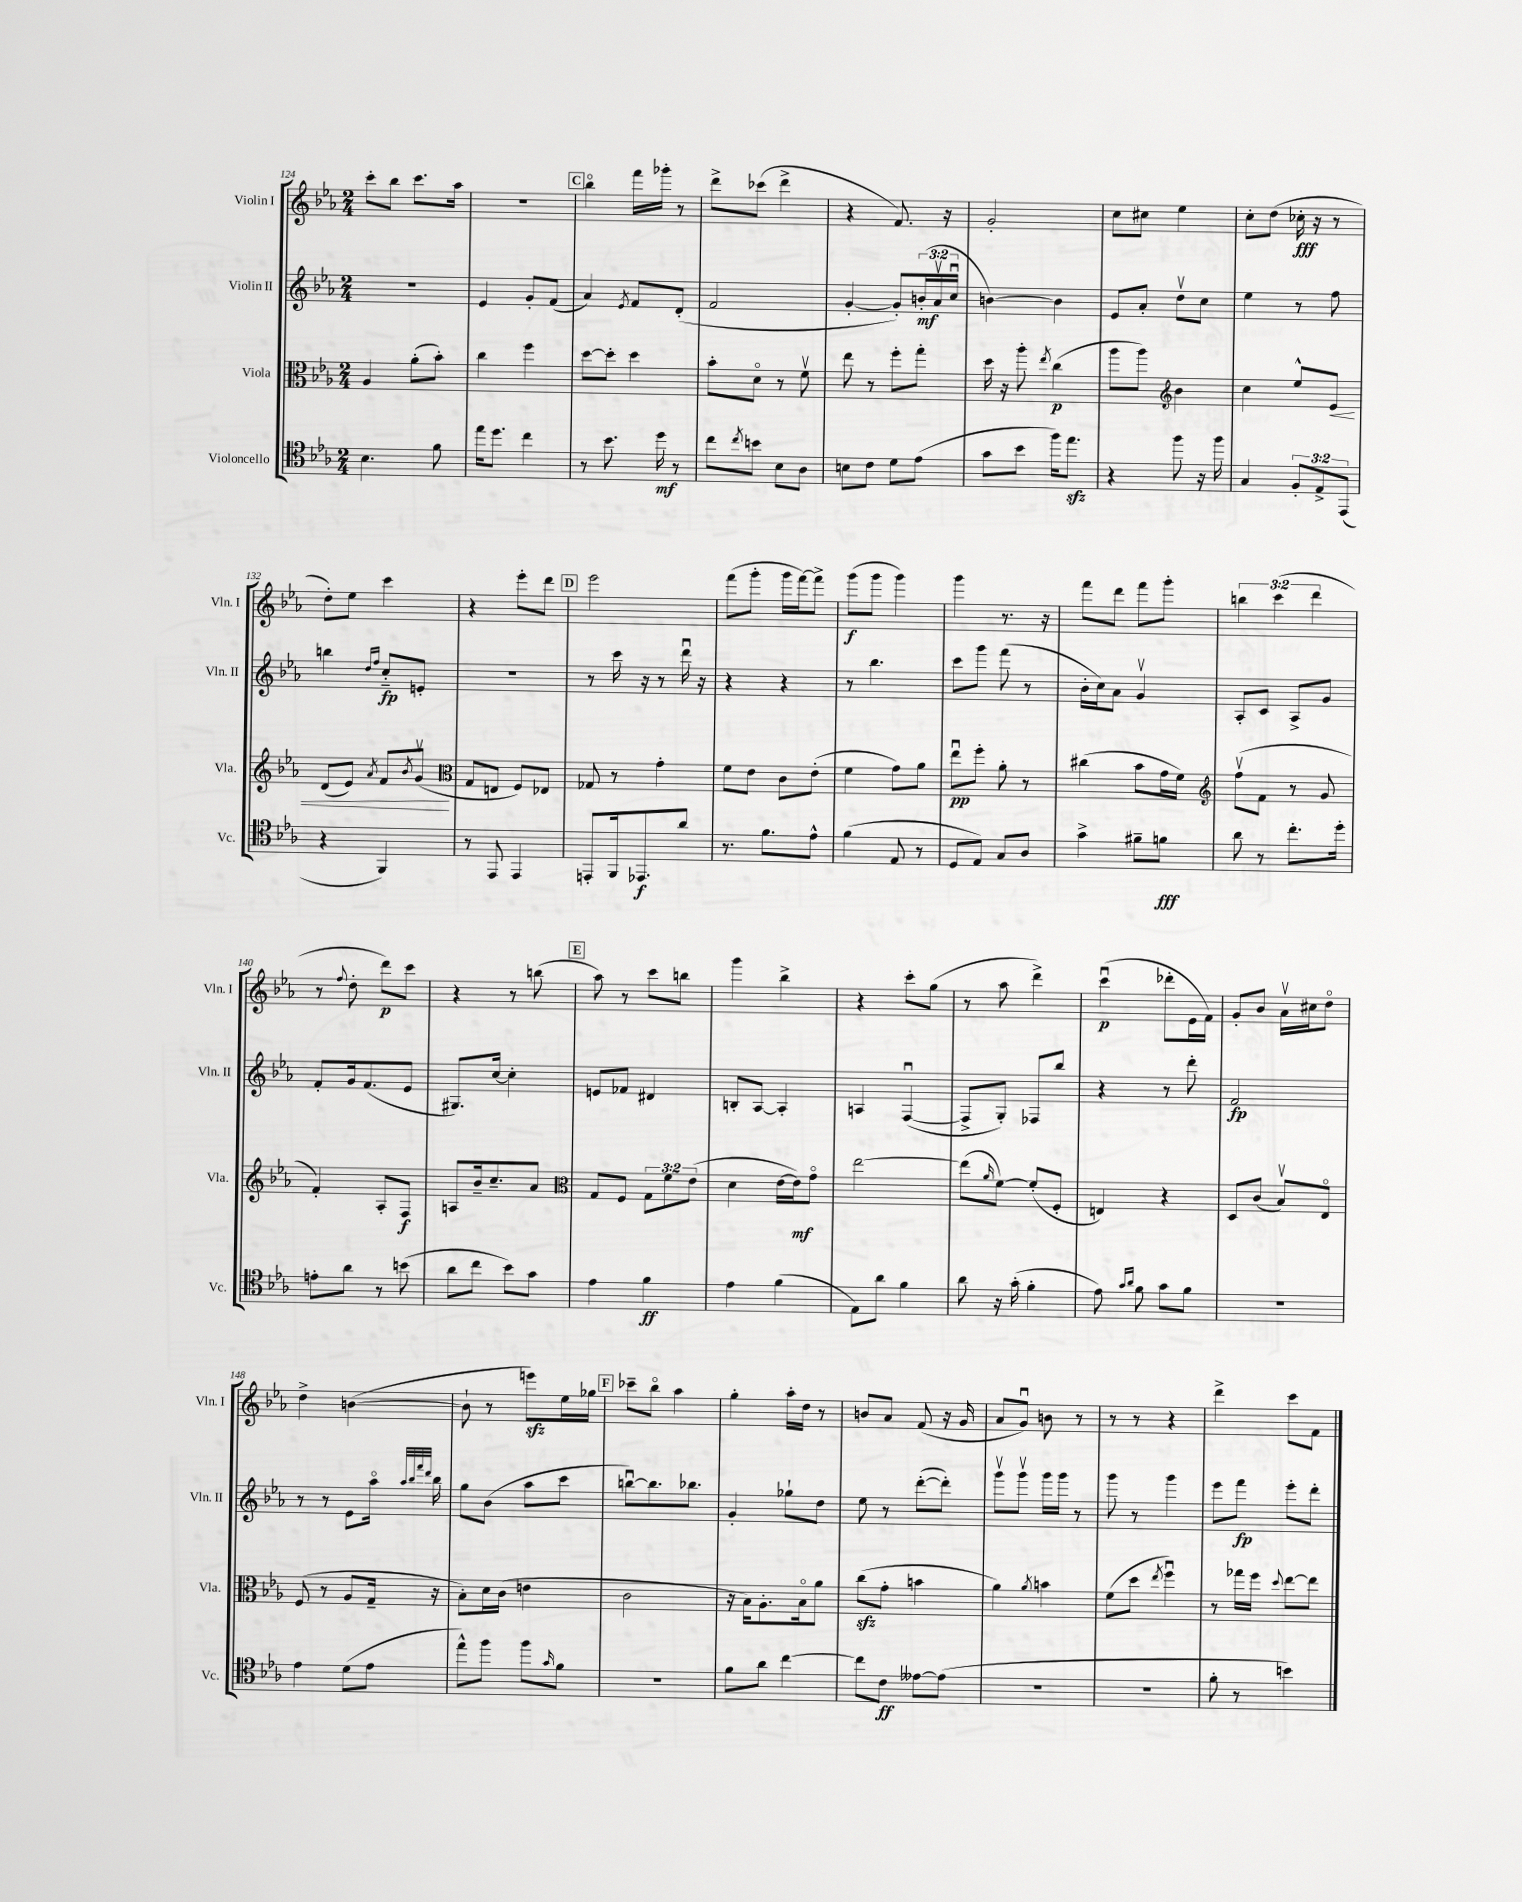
<<
\new StaffGroup <<
\new Staff = "s0" \with { instrumentName = "Violin I" shortInstrumentName = "Vln. I" } {
    \clef treble \key ees \major \numericTimeSignature \time 2/4 \override Staff.TupletNumber.text = #tuplet-number::calc-fraction-text
    c'''8-. bes''8 c'''8. aes''16 |
    R2 |
    \mark \markup { \box "C" } bes''4\flageolet f'''16 ges'''16-. r8 |
    d'''8-> ces'''8( d'''4-> |
    r4 f'8.) r16 |
    g'2-. |
    c''8 cis''8 ees''4 |
    c''8-. d''8( ces''16-.\fff r16 r8 |
    d''8-.) ees''8 c'''4 |
    r4 ees'''8-. d'''8 |
    \mark \markup { \box "D" } ees'''2 |
    f'''8( g'''8-. g'''16 f'''16~) f'''8-> |
    g'''8\f( g'''8 g'''4) |
    g'''4 r8. r16 |
    f'''8 d'''8 f'''8 g'''8-. |
    \tuplet 3/2 { b''4 c'''4( d'''4 } |
    r8 \appoggiatura { f''8 } d''8-. d'''8\p) c'''8 |
    r4 r8 b''8( |
    \mark \markup { \box "E" } aes''8) r8 c'''8 b''8 |
    g'''4 bes''4-> |
    r4 c'''8-. g''8( |
    r8 aes''8 d'''4->) |
    c'''4\downbow\p( des'''8-. ees'16 f'16) |
    g'8-. bes'8 aes'16\upbow cis''16 d''8\flageolet |
    d''4-> b'4~( |
    b'8-! r8 e'''8\sfz) ees''16 ges''16 |
    \mark \markup { \box "F" } ces'''8-- bes''8\flageolet aes''4 |
    g''4-. aes''16-. d''16 r8 |
    b'8 aes'8 f'8( r16 g'16 |
    aes'8 g'8\downbow) b'8 r8 |
    r8 r8 r4 |
    d'''4-> c'''8 f'8 \bar "|." |
}
\new Staff = "s1" \with { instrumentName = "Violin II" shortInstrumentName = "Vln. II" } {
    \clef treble \key ees \major \numericTimeSignature \time 2/4 \override Staff.TupletNumber.text = #tuplet-number::calc-fraction-text
    R2 |
    ees'4 g'8-. f'8( |
    \mark \markup { \box "C" } aes'4) \acciaccatura { ees'8 } f'8 d'8-.( |
    f'2 |
    g'4~-. g'8-.) \tuplet 3/2 { b'16-.\mf( aes'16\upbow c''16\downbow } |
    b'4~) b'4 |
    ees'8 aes'8-. d''8\upbow c''8 |
    ees''4 r8 f''8 |
    b''4 \grace { d''16 f''16 } c''8-_\fp e'8-. |
    R2 |
    \mark \markup { \box "D" } r8 c'''16 r16 r8 d'''16\downbow r16 |
    r4 r4 |
    r8 bes''4. |
    c'''8 g'''8 f'''8( r8 |
    bes'16-. c''16) aes'8 g'4\upbow |
    aes8-. c'8 aes8-> g'8 |
    f'8-. g'16 f'8.( ees'8 |
    gis8.) c''16~ c''4-. |
    \mark \markup { \box "E" } e'8 fes'8 dis'4 |
    b8-. aes8~ aes4-. |
    a4 f4~\downbow( |
    f8-> g8-.) fes8 bes''8 |
    r4 r8 d'''8-. |
    f'2\fp |
    r8 r8 ees'8 aes''16\flageolet \grace { aes''32 bes''32 f'''32 d'''32 } bes''16 |
    g''8 bes'8( aes''8 c'''8 |
    \mark \markup { \box "F" } b''8~\downbow) b''8. bes''8. |
    g'4-. ges''8-! d''8 |
    ees''8 r8 d'''8~-.( d'''8-.) |
    g'''8\upbow g'''8\upbow g'''16 g'''16 r8 |
    g'''8 r8 g'''4 |
    ees'''8 f'''8\fp ees'''8-. d'''8-. \bar "|." |
}
\new Staff = "s2" \with { instrumentName = "Viola" shortInstrumentName = "Vla." } {
    \clef alto \key ees \major \numericTimeSignature \time 2/4 \override Staff.TupletNumber.text = #tuplet-number::calc-fraction-text
    aes4 aes'8-.( bes'8-.) |
    c''4 f''4 |
    \mark \markup { \box "C" } d''8~ d''8-. d''4 |
    bes'8-. d'8\flageolet r8 f'8\upbow |
    ees''8 r8 f''8-. g''8-. |
    d''16 r16 aes''8-. \acciaccatura { ees''8 } c''4\p( |
    aes''8 aes''8) \clef treble bes'4 |
    c''4 ees''8-^ ees'8\< |
    d'8( ees'8) \acciaccatura { aes'8 } f'8 \acciaccatura { bes'8 } g'8\upbow\!( |
    \clef alto g8 e8 f8) ees8 |
    \mark \markup { \box "D" } ges8 r8 g'4-. |
    f'8 ees'8 c'8 ees'8-.( |
    f'4 g'8) aes'8 |
    ees''8\downbow\pp f''8-. aes'8-. r8 |
    cis''4( bes'8 g'16 f'16) |
    \clef treble f''8\upbow( f'8 r8 g'8 |
    f'4-.) aes8-. f8\f |
    a8 bes'16-- c''8.-- aes'8 |
    \mark \markup { \box "E" } \clef alto g8 f8 \tuplet 3/2 { g8 f'8 ees'8( } |
    d'4 ees'16~ ees'16\mf) g'8\flageolet |
    ees''2~ |
    ees''8( \grace { aes'16 } f'8~) f'8-.( f8-. |
    e4) r4 |
    d8 c'8( bes8\upbow) ees8\flageolet |
    f8( r8 aes8 g16-- r16 |
    bes8-.) d'16 c'16( e'4 |
    \mark \markup { \box "F" } c'2 |
    r16 bes16) aes8.-. bes16\flageolet aes'8 |
    c''8\sfz( g'8-. b'4 |
    aes'4) \acciaccatura { aes'8 } b'4 |
    f'8( d''8 \acciaccatura { ees''8 } f''4\downbow) |
    r8 ges''16 f''16 \appoggiatura { d''8 } ees''8~ ees''8 \bar "|." |
}
\new Staff = "s3" \with { instrumentName = "Violoncello" shortInstrumentName = "Vc." } {
    \clef tenor \key ees \major \numericTimeSignature \time 2/4 \override Staff.TupletNumber.text = #tuplet-number::calc-fraction-text
    bes4. f'8 |
    ees''16 d''8. c''4 |
    \mark \markup { \box "C" } r8 bes'8. d''16\mf r8 |
    c''8 \acciaccatura { c''8 } b'8 bes8 aes8 |
    b8 c'8 d'8 ees'8( |
    g'8 bes'8 f''16) ees''8.\sfz |
    r4 f''8 r16 f''16 |
    g4 \tuplet 3/2 { f8-. ees8-> ees,8( } |
    r4 f,4) |
    r8 ees,8 ees,4 |
    \mark \markup { \box "D" } e,8-. f,16 ees,8.\f aes'8 |
    r8. f'8. ees'8-^ |
    f'4( ees8 r8 |
    d8 ees8) g8 aes8 |
    g'4-> fis'8-- f'8\fff |
    aes'8 r8 c''8.-. d''16-. |
    e'8-. aes'8 r8 b'8( |
    aes'8 c''8 bes'8) g'8 |
    \mark \markup { \box "E" } ees'4 f'4\ff |
    ees'4 f'4( |
    ees8) aes'8 f'4 |
    aes'8 r16 g'16-.( f'4-. |
    ees'8) \grace { g'16 aes'16 } f'8 g'8 f'8 |
    R2 |
    ees'4 d'8( ees'8 |
    ees''8-^) f''8 f''8 \grace { g'16 } f'8 |
    \mark \markup { \box "F" } r2 |
    f'8 aes'8 c''4~ |
    c''8 c'8\ff eeses'8~ eeses'8( |
    r2 |
    r2 |
    f'8-. r8 b'4) \bar "|." |
}
>>
>>
\layout { \context { \Score currentBarNumber = #124 } }
